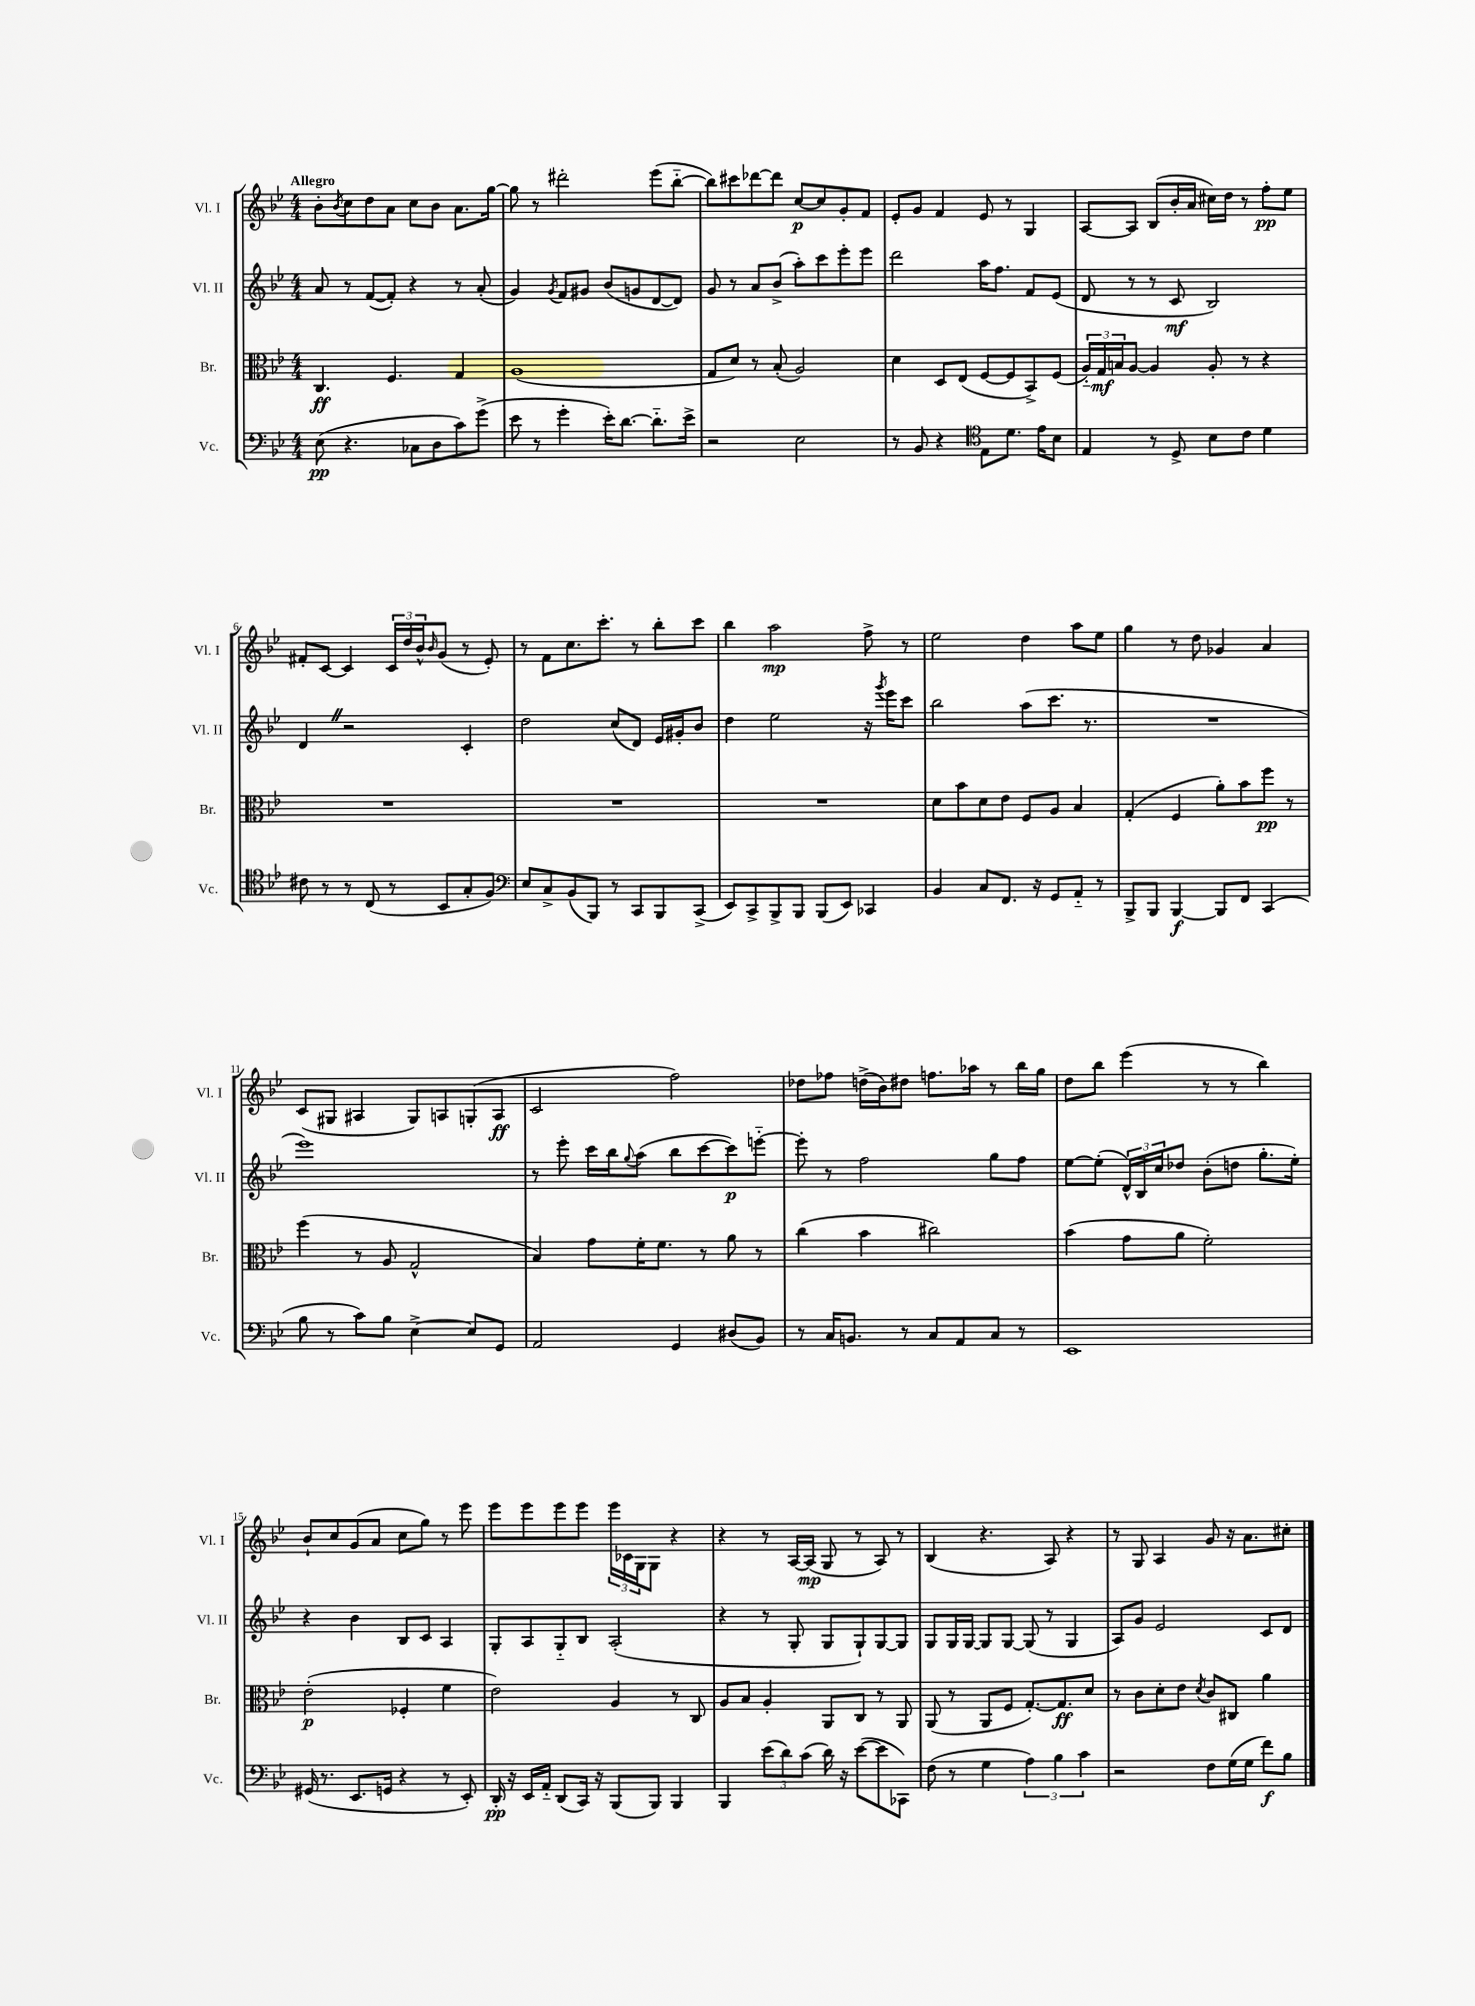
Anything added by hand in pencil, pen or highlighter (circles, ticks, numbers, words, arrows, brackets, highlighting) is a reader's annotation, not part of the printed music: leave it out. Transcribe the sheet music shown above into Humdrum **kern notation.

**kern	**kern	**kern	**kern
*staff4	*staff3	*staff2	*staff1
*clefF4	*clefC3	*clefG2	*clefG2
*k[b-e-]	*k[b-e-]	*k[b-e-]	*k[b-e-]
*M4/4	*M4/4	*M4/4	*M4/4
(8E-	4.C	8a	8b-'
.	.	.	8qb-
4.r	.	8r	8cc
.	.	([8f	8dd
.	4.F	8f'])	8a
8C-	.	4r	8cc
8D	.	.	8b-
8c)	4G	8r	8.a
(8g^	.	(8a'	.
.	.	.	[16gg
=	=	=	=
8e-	(1A	4g)	8gg]
8r	.	.	8r
.	.	8qg	.
4g'	.	8f	2ddd#'
.	.	8g#	.
16e-')	.	(8b-	.
[8.d	.	.	.
.	.	8g	.
8.d'~]	.	[8d	(8eee-
.	.	8d])	[8bb-'~
16e-^	.	.	.
=	=	=	=
2r	8G	8g	8bb-])
.	8d)	8r	8ccc#
.	8r	8a	[8ddd-
.	(8B-'	(8b-^	8ddd-]
2E-	2A)	8aa')	[8cc
.	.	8ccc	8cc]
.	.	8eee-'	8g'
.	.	8eee-	8f
=	=	=	=
8r	4d	2ddd	8e-'
8BB-	.	.	8g
4r	8D	.	4f
.	(8E-	.	.
*clefC4	*	*	*
8E-	[8F	16aa	8e-
.	.	8.ff	.
8.d	8F]	.	8r
.	8BB-^)	8f	4G
16e-	.	.	.
8B-	(8F	(8e-	.
=	=	=	=
4E-	24A'~)	8d	[8A
.	24G	.	.
.	24B	.	.
.	[8A	8r	8A]
8r	4A]	8r	(8B-
8D^	.	8c	16b-'
.	.	.	16a
8B-	8A'	2B-)	16cc#)
.	.	.	16dd
8c	8r	.	8r
4d	4r	.	8ff'
.	.	.	8ee-
=	=	=	=
8c#	1r	4d	8f#'
8r	.	.	[8c
8r	.	2r	4c]
(8C	.	.	.
8r	.	.	24c
.	.	.	24dd
.	.	.	24b-^^
.	.	.	16qqb-
8BB-	.	.	(8g
8G'	.	4c'	8r
8F)	.	.	8e-')
=	=	=	=
*clefF4	*	*	*
8E-	1r	2dd	8r
8C^	.	.	8f
(8BB-	.	.	8.cc
8BBB-)	.	.	.
.	.	.	8.ccc'
8r	.	(8cc	.
8CC	.	8d)	8r
8BBB-	.	16e-	8bb-'
.	.	16g#'	.
(8CC^	.	8b-	8ccc
=	=	=	=
8EE-)	1r	4dd	4bb-
8CC^	.	.	.
8BBB-^	.	2ee-	2aa
8BBB-	.	.	.
(8BBB-	.	.	.
8EE-)	.	.	.
4CC-	.	16r	8ff^
.	.	8qggg	.
.	.	16eee-	.
.	.	8ccc	8r
=	=	=	=
4BB-	8d	2bb-	2ee-
.	8b-	.	.
8C	8d	.	.
8.FF	8e-	.	.
.	8F	(8aa	4dd
16r	.	.	.
8GG	8A	8.ccc	.
8AA'~	4B-	.	8aa
.	.	8.r	.
8r	.	.	8ee-
=	=	=	=
8BBB-^	(4G'	1r	4gg
8BBB-	.	.	.
[4BBB-	4F	.	8r
.	.	.	8dd
8BBB-]	8a')	.	4g-
8FF	8b-	.	.
(4CC	8ff	.	4a
.	8r	.	.
=	=	=	=
8B-	(4ff	1eee-)	(8c
8r	.	.	8G#
8c)	8r	.	4A#
8B-	8A	.	.
[4E-^	2G^^	.	8G#)
.	.	.	8A
8E-]	.	.	(8G'
8GG	.	.	8A
=	=	=	=
2AA	4B-)	8r	2c
.	.	8eee-'	.
.	8g	16ccc	.
.	.	16bb-	.
.	.	8qqgg	.
.	16f'	(8aa	.
.	8.f	.	.
4GG	.	8bb-	2ff)
.	8r	[8ccc	.
(8D#	8a	8ccc])	.
8BB-)	8r	[8eee'~	.
=	=	=	=
8r	(4cc	8eee']	8dd-
16C	.	8r	8ff-
8.BB	.	.	.
.	4b-	2ff	(16dd^
.	.	.	16b-)
8r	.	.	8dd#
8C	2cc#)	.	8.ff
8AA	.	.	.
.	.	.	16aa-
8C	.	8gg	8r
8r	.	8ff	16bb-
.	.	.	16gg
=	=	=	=
1EE-	(4b-	[8ee-	8dd
.	.	(8ee-']	8bb-
.	8g	24d^^)	(4eee-
.	.	24B-	.
.	.	24cc	.
.	8a	8dd-	.
.	2f')	(8b-'	8r
.	.	8dd	8r
.	.	8.gg'	4bb-)
.	.	16ee-')	.
=	=	=	=
(16GG#	(2e-'	4r	8b-`
8.r	.	.	.
.	.	.	8cc
8.EE-	.	4b-	(8g
.	.	.	8a
16GG	.	.	.
4r	4F-'	8B-	8cc
.	.	8c	8gg)
8r	4f	4A	8r
8EE-')	.	.	8eee-
=	=	=	=
16DD'	2e-)	8G'	8eee-
16r	.	.	.
16EE-	.	8A	8eee-
16AA'~	.	.	.
(8DD	.	8G'~	8eee-
16CC)	.	8B-	8eee-
16r	.	.	.
(8BBB-	4A	(2A'	24eee-
.	.	.	24c-
.	.	.	24G
8BBB-)	.	.	8G
4BBB-	8r	.	4r
.	8C	.	.
=	=	=	=
4BBB-	8A	4r	4r
.	8B-	.	.
(12e-	4A'	8r	8r
12d)	.	.	.
.	.	8G'	[16A
(12c	.	.	.
.	.	.	(16A]
16d)	8AA	8G	8G
16r	.	.	.
([8e-	8C	8G`)	8r
8e-]	8r	[8G	8A)
8CC-)	8AA	8G]	8r
=	=	=	=
(8F	(8AA	8G	(4B-
8r	8r	16G	.
.	.	[16G	.
4G	8AA	8G]	4.r
.	8F	[8G	.
6A)	[8.G')	(8G]	.
.	.	8r	8A)
6B-	.	.	.
.	8.G]	.	.
.	.	4G	4r
6c	.	.	.
.	8d	.	.
=	=	=	=
2r	8r	8A)	8r
.	8c	8g	8G
.	8d'	2e-	4A
.	8e-	.	.
.	8qd	.	.
8F	8c	.	8g
(16G	8C#	.	16r
16G	.	.	8.a
8f)	4a	8c	.
8B-	.	8d	8cc#'
==	==	==	==
*-	*-	*-	*-
